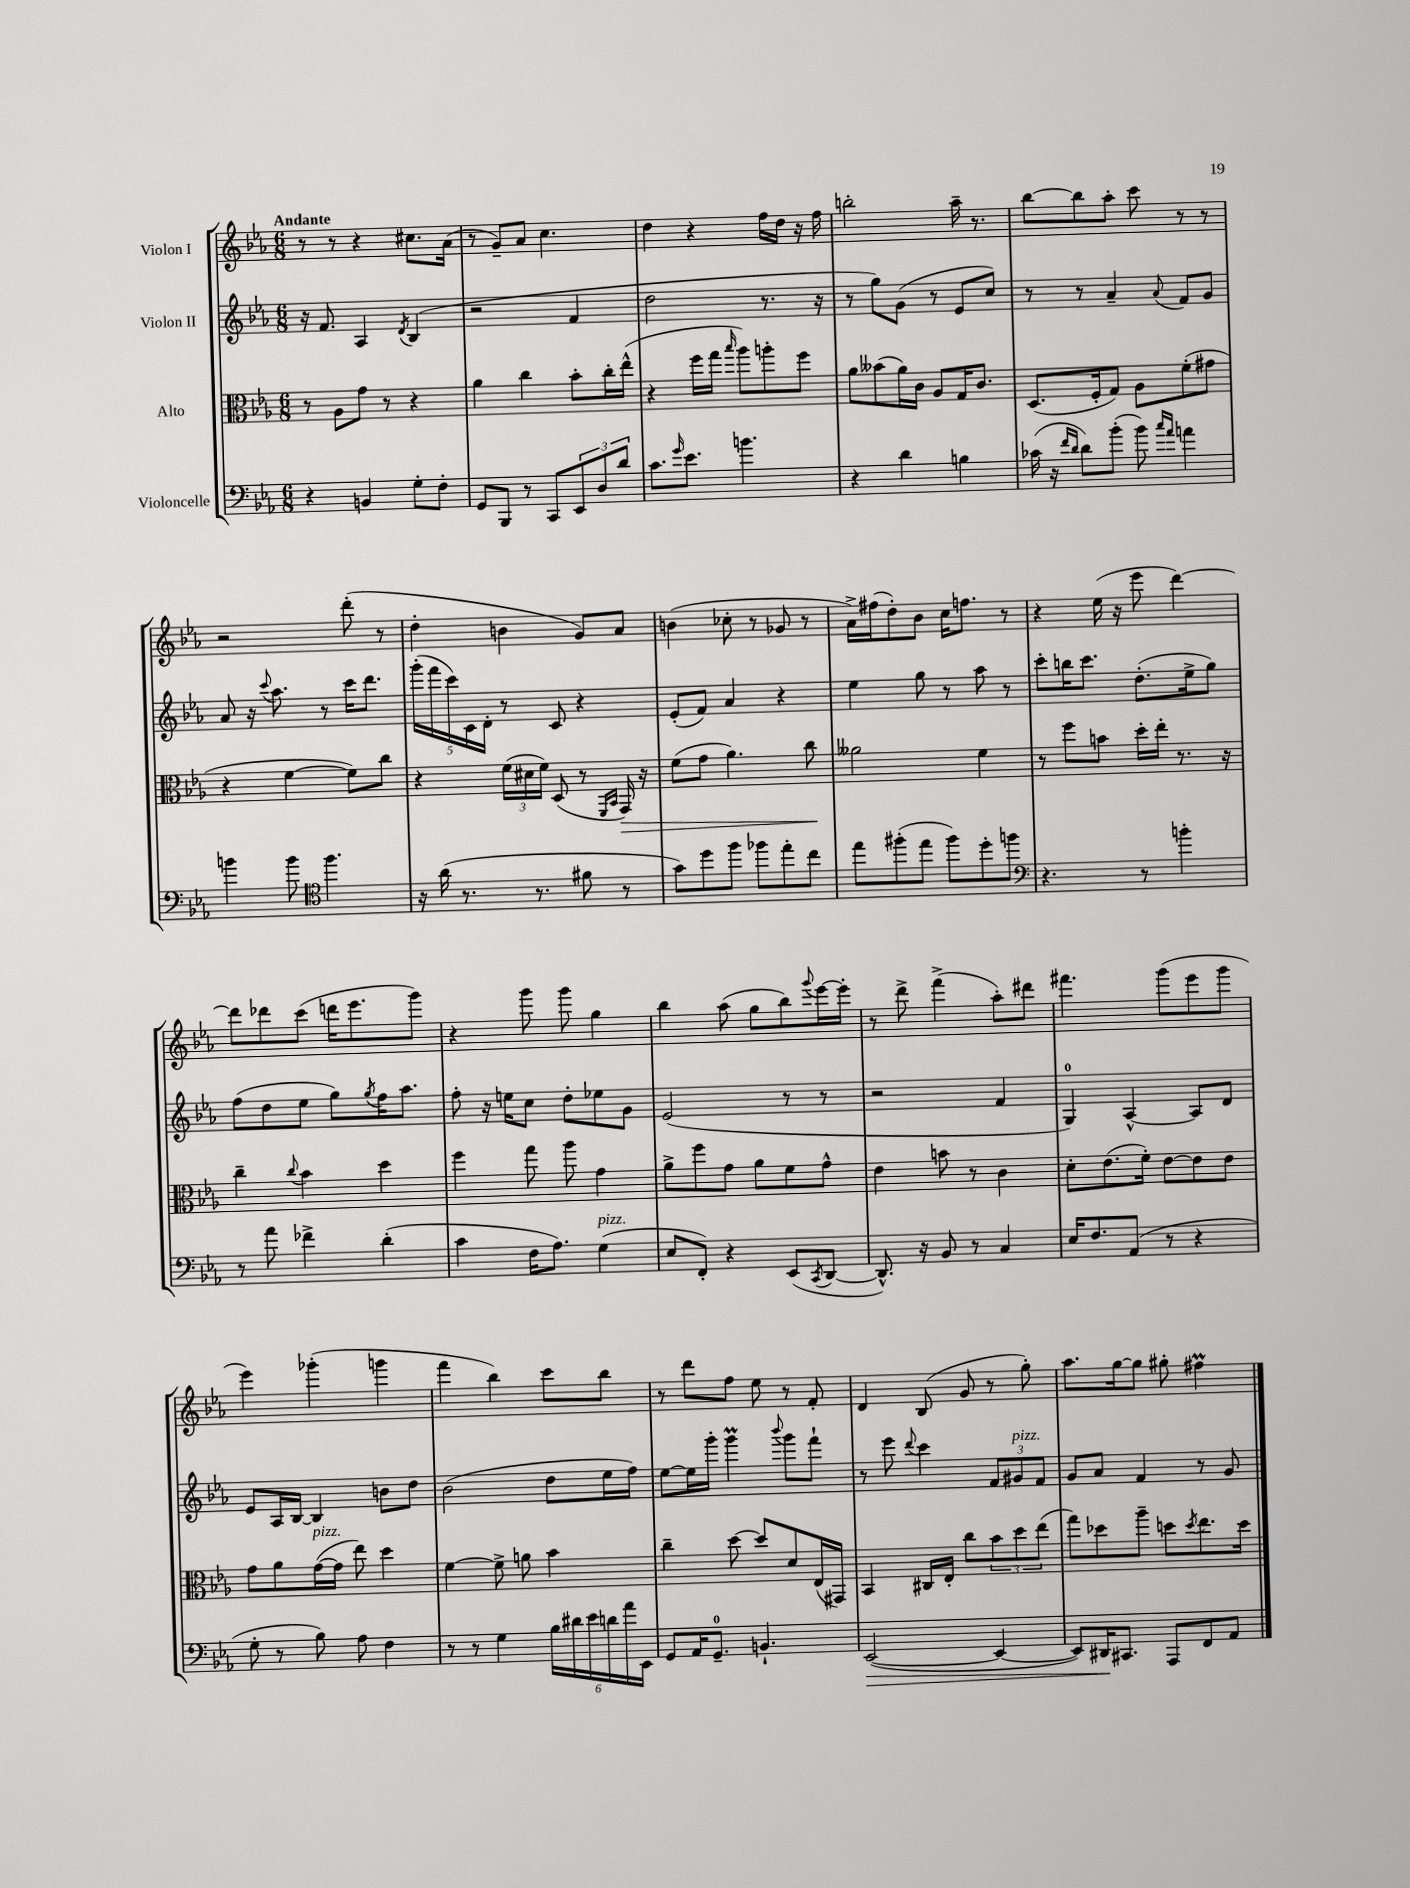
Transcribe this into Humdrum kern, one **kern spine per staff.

**kern	**kern	**kern	**kern
*staff4	*staff3	*staff2	*staff1
*clefF4	*clefC3	*clefG2	*clefG2
*k[b-e-a-]	*k[b-e-a-]	*k[b-e-a-]	*k[b-e-a-]
*M6/8	*M6/8	*M6/8	*M6/8
4r	8r	16r	8r
.	.	8.f	.
.	8A-	.	8r
4BB	8g	4A-	4r
.	8r	.	.
.	.	8qd	.
8G'	4r	(4B-	8.cc#
8F'	.	.	.
.	.	.	(16a-
=	=	=	=
8GG	4a-	2r	8r
8BBB-	.	.	8g~)
8r	4cc	.	8a-
8CC	.	.	4.cc
12EE-	8b-'	4f	.
12D	.	.	.
.	16cc'	.	.
12d	.	.	.
.	(16ee-^^	.	.
=	=	=	=
8.c	4r	2dd	4dd
16qqg	.	.	.
8.e-	.	.	.
.	16ff	.	4r
.	16gg	.	.
.	16qqbb-	.	.
4.b	8aa-)	.	.
.	8aa'	8.r	16ff
.	.	.	16dd
.	8ff	.	16r
.	.	16r	16ff
=	=	=	=
4r	8a-	8r	2bb'
.	(8b--	8gg)	.
4d	16a-)	(8g	.
.	16c	.	.
.	8A-	8r	.
4B	16G	8e-	16aa-~
.	8.c	.	8.r
.	.	8cc)	.
=	=	=	=
(16c-	(8.D	8r	[8bb-
16r	.	.	.
16qqf	.	.	.
16qqd	.	.	.
8d)	.	8r	8bb-]
.	16F'	.	.
(8b-'	8G)	4a-~	8aa-'
8b-)	8A-	.	8ccc
16qqcc	.	.	.
16qqa-	.	8qqa-	.
4a	(8f'	8f	8r
.	8g#	8g	8r
=	=	=	=
4b	4r	8a-	2r
.	.	16r	.
.	.	8qqccc	.
.	.	8.aa-	.
8b	[4f	.	.
*clefC4	*	*	*
4.ff	.	8r	.
.	8f])	16ccc	(8ddd'
.	.	8.ddd	.
.	8cc	.	8r
=	=	=	=
16r	4r	(20ggg'	4dd'
.	.	20fff	.
(16a-	.	.	.
.	.	20ccc)	.
8.r	.	.	.
.	.	20c	.
.	.	20d'	.
.	(24f	8r	4b
.	24d#	.	.
8.r	.	.	.
.	24f)	.	.
.	(8D	8c	.
8f#	8r	4r	8g)
.	16qqFF	.	.
.	16qqBB-	.	.
8r	16GG)	.	8a-
.	16r	.	.
=	=	=	=
8g)	(8f	(8e-'	(4b
8dd	8g	8f)	.
8ff	4.a-)	4a-	8cc-'
8ff-	.	.	8r
8ee-'	.	4r	8g-
8cc	8cc	.	8r
=	=	=	=
8ee-	2a--	4ee-	16a-^)
.	.	.	(16ff#
(8ff#'	.	.	8dd')
8ee-	.	8gg	8b-
8ff#)	.	8r	16cc
.	.	.	8.ff
8dd'	4f	8aa-	.
8ff	.	8r	8r
=	=	=	=
*clefF4	*	*	*
4.r	8r	8ccc'	4r
.	8ff	16bb	.
.	.	8.ccc	.
.	8b	.	(16ee-
.	.	.	16r
8r	16dd'	(8.dd'	8eee-
.	16ee-'	.	.
4b'	8.r	.	[4ddd)
.	.	16ee-^	.
.	.	8gg)	.
.	16r	.	.
=	=	=	=
8r	4cc~	(8ff	8ddd]
8a-	.	8dd	8ddd-
.	8qqcc	.	.
4f-^	4b-	8ee-	(8ccc
.	.	8gg)	16ddd
.	.	.	8.eee-
.	.	8qgg	.
(4d'	4dd	16ff	.
.	.	8.aa-	.
.	.	.	8ggg)
=	=	=	=
4c	4ff	8ff'	4r
.	.	16r	.
.	.	16ee	.
16F	8gg	8cc	8ggg
8.A-)	.	.	.
.	8aa-	8dd'	8ggg
(4G	4g	8ee-	4gg
.	.	8g	.
=	=	=	=
8E-	8a-^	(2e-	4bb-
8FF')	8ff	.	.
4r	8g	.	(8aa-
.	8a-	.	8gg
(8EE-	8f	8r	8bb-)
8qCC	.	.	8qqggg
[8DD	8g^^	8r	[16eee-
.	.	.	16eee-']
=	=	=	=
8.DD^^])	4e-	2r	8r
.	.	.	8ddd^
16r	.	.	.
8BB-	8b	.	(4fff^
8r	8r	.	.
4C	4c	4f	8aa-')
.	.	.	8ddd#
=	=	=	=
16E-	8d'	4G)	4.fff#
8.F	.	.	.
.	(8.e-	.	.
(8AA-	.	[4A-^^	.
.	16f')	.	.
8r	[8e-	.	(8ggg
4r	8e-]	8A-]	8eee-
.	8e-	8d	8ggg
=	=	=	=
8G'	8g	8e-	4eee-)
8r	8a-	16A-	.
.	.	[16B-	.
8B-)	([16g	4B-]	(4ggg-'
.	16g]	.	.
8A-	8ee-)	.	.
4F	4dd	8b	4ggg
.	.	8dd	.
=	=	=	=
8r	[4f	(2b-	4fff
8r	.	.	.
4G	8f^]	.	4bb-)
.	8a	.	.
24B-	4b-	8dd	8ccc
24d#	.	.	.
24e-	.	.	.
24d	.	16ee-	8bb-
24a-	.	.	.
.	.	16ff)	.
24EE-	.	.	.
=	=	=	=
8GG	4cc~	[8ee-	8r
16AA-	.	16ee-]	8ddd
8.GG~	.	16ggg'	.
.	[8dd	4ggg	8ff
4.BB`	8dd]	.	8ee-
.	.	8qqbbb-	.
.	8d	8ggg	8r
.	(16E-	8fff`	8f'
.	16GG#)	.	.
=	=	=	=
([2EE-	4BB-	8r	4d
.	.	8eee-	.
.	.	8qqddd	.
.	16C#	4ccc	(8B-
.	16E-'	.	.
.	8cc	.	8g
4EE-_	12b-	12f	8r
.	12dd	12g#	.
.	.	.	8gg')
.	(12ee-	12f	.
=	=	=	=
8EE-])	8gg)	8g	8.aa-
16DD#	8dd-	8a-	.
8.CC#	.	.	[16gg
.	8aa-~	4f	8gg]
8AAA-	8dd	.	8gg#'
.	8qdd	.	.
8FF	8.ee-	8r	4ff#
8AA-	.	8g	.
.	16dd	.	.
==	==	==	==
*-	*-	*-	*-
